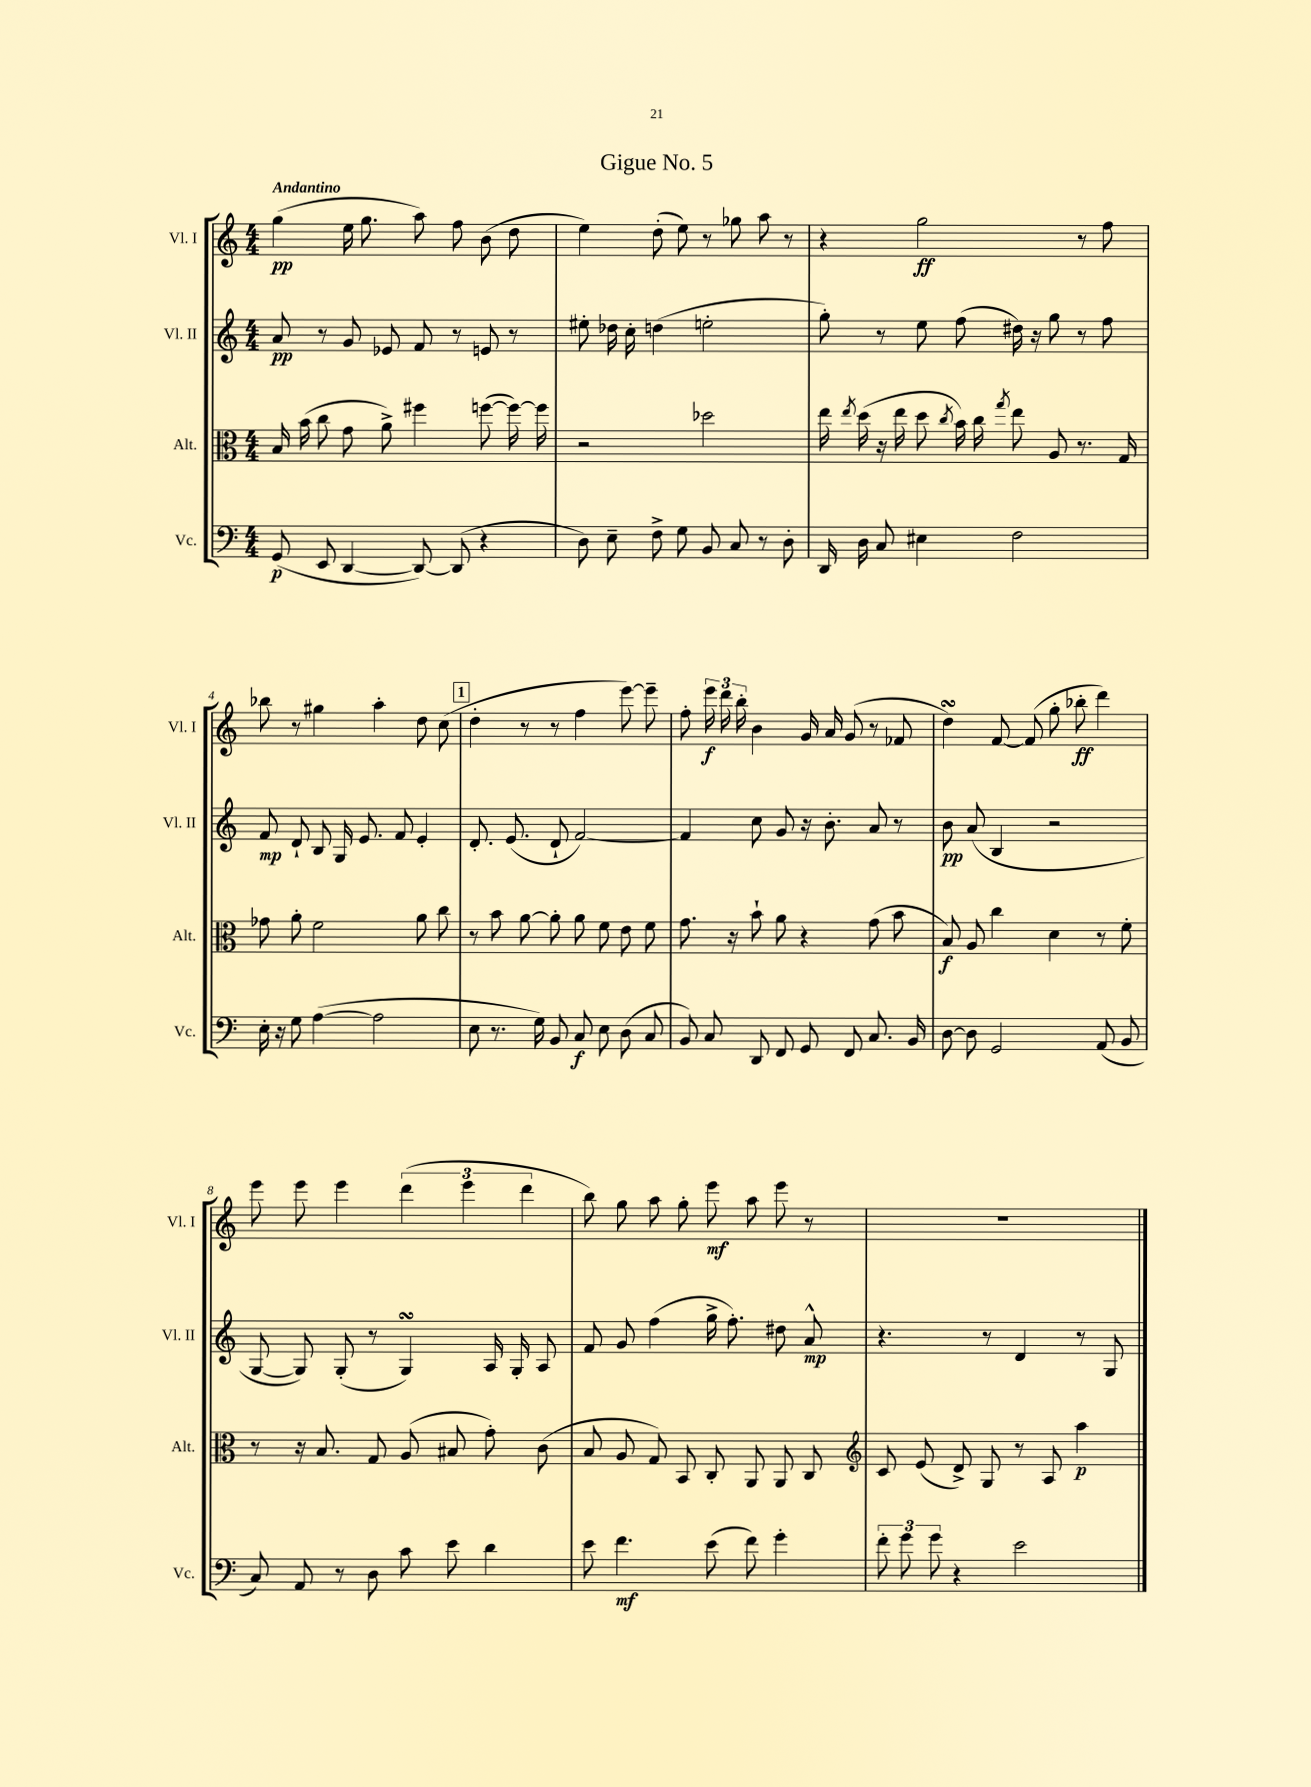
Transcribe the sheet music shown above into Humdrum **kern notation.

**kern	**dynam	**kern	**dynam	**kern	**dynam	**kern	**dynam
*part4	*part4	*part3	*part3	*part2	*part2	*part1	*part1
*staff4	*staff4	*staff3	*staff3	*staff2	*staff2	*staff1	*staff1
*I"Vc.	*	*I"Alt.	*	*I"Vl. II	*	*I"Vl. I	*
*I'Vc.	*	*I'Alt.	*	*I'Vl. II	*	*I'Vl. I	*
*clefF4	*	*clefC3	*	*clefG2	*	*clefG2	*
*k[]	*	*k[]	*	*k[]	*	*k[]	*
*M4/4	*	*M4/4	*	*M4/4	*	*M4/4	*
=1	=1	=1	=1	=1	=1	=1	=1
!	!	!	!	!	!	!LO:TX:a:B:t=Andantino	!
(8GG/	p	16B/	.	8a/	pp	(4gg\	pp
.	.	(16b\	.	.	.	.	.
8EE/	.	8cc\	.	8r	.	.	.
[4DD/	.	8g\	.	8g/	.	16ee\	.
.	.	.	.	.	.	8.gg\	.
.	.	8a^\)	.	8e-X/	.	.	.
8DD/_)	.	4ff#X\	.	8f/	.	8aa\)	.
(8DD/]	.	.	.	8r	.	8ff\	.
4r	.	([8ffn\	.	8en/	.	(8b\	.
.	.	16ff\_)	.	8r	.	8dd\	.
.	.	16ff\]	.	.	.	.	.
=2	=2	=2	=2	=2	=2	=2	=2
8D\)	.	2r	.	8ee#X'\	.	4ee\)	.
8E~\	.	.	.	16dd-X\	.	.	.
.	.	.	.	16cc'\	.	.	.
8F^\	.	.	.	(4ddn\	.	(8dd'\	.
8G\	.	.	.	.	.	8ee\)	.
8BB/	.	2dd-X\	.	2een'\	.	8r	.
8C/	.	.	.	.	.	8gg-X\	.
8r	.	.	.	.	.	8aa\	.
8D'\	.	.	.	.	.	8r	.
=3	=3	=3	=3	=3	=3	=3	=3
16DD/	.	16ee\	.	8gg'\)	.	4r	.
.	.	8qee/	.	.	.	.	.
16D\	.	(16dd\	.	.	.	.	.
8C/	.	16r	.	8r	.	.	.
.	.	16ee\	.	.	.	.	.
4E#X\	.	8dd\	.	8ee\	.	2gg\	ff
.	.	8qcc/	.	.	.	.	.
.	.	16b\)	.	(8ff\	.	.	.
.	.	16cc\	.	.	.	.	.
.	.	8qgg/	.	.	.	.	.
2F\	.	8ee\	.	16dd#X\)	.	.	.
.	.	.	.	16r	.	.	.
.	.	8A/	.	8gg\	.	.	.
.	.	8.r	.	8r	.	8r	.
.	.	.	.	8ff\	.	8ff\	.
.	.	16G/	.	.	.	.	.
!!LO:LB:g=z
=4	=4	=4	=4	=4	=4	=4	=4
16E'\	.	8g-X\	.	8f/	mp	8bb-X\	.
16r	.	.	.	.	.	.	.
8G\	.	8a'\	.	8d`/	.	8r	.
([4A\	.	2f\	.	8B/	.	4gg#X\	.
.	.	.	.	16G/	.	.	.
.	.	.	.	8.e/	.	.	.
2A\]	.	.	.	.	.	4aa'\	.
.	.	.	.	8f/	.	.	.
.	.	8a\	.	4e'/	.	8dd\	.
.	.	8cc\	.	.	.	(8cc\	.
!!LO:REH:place=s1:t=1
=5	=5	=5	=5	=5	=5	=5	=5
8E\	.	8r	.	8.d'/	.	4dd'\	.
8.r	.	8b\	.	.	.	.	.
.	.	.	.	(8.e/	.	.	.
.	.	[8a\	.	.	.	8r	.
16G\)	.	.	.	.	.	.	.
8BB/	.	8a'\]	.	8d`/	.	8r	.
8C/	f	8a\	.	[2f/)	.	4ff\	.
8E\	.	8f\	.	.	.	.	.
(8D\	.	8e\	.	.	.	[8eee\)	.
8C/	.	8f\	.	.	.	8eee~\]	.
=6	=6	=6	=6	=6	=6	=6	=6
8BB/)	.	8.g\	.	4f/]	.	8ff'\	.
8C/	.	.	.	.	.	24eee\	f
.	.	.	.	.	.	24ddd\	.
.	.	16r	.	.	.	.	.
.	.	.	.	.	.	24bb'\	.
8DD/	.	8b`\	.	8cc\	.	4b\	.
8FF/	.	8a\	.	8g/	.	.	.
8GG/	.	4r	.	16r	.	16g/	.
.	.	.	.	8.b'\	.	16a/	.
8FF/	.	.	.	.	.	(8g/	.
8.C/	.	(8g\	.	8a/	.	8r	.
.	.	8b\	.	8r	.	8f-X/	.
16BB/	.	.	.	.	.	.	.
=7	=7	=7	=7	=7	=7	=7	=7
[8D\	.	8B/)	f	8b\	pp	4ddsSSS\)	.
8D\]	.	8A/	.	(8a/	.	.	.
2GG/	.	4cc\	.	4B/	.	[8f/	.
.	.	.	.	.	.	(8f/]	.
.	.	4d\	.	2r	.	8gg'\	.
.	.	.	.	.	.	8bb-X'\	ff
(8AA/	.	8r	.	.	.	4ddd\)	.
8BB/	.	8f'\	.	.	.	.	.
!!LO:LB:g=z
=8	=8	=8	=8	=8	=8	=8	=8
8C/)	.	8r	.	[8G/	.	8eee\	.
8AA/	.	16r	.	8G/])	.	8eee\	.
.	.	8.B/	.	.	.	.	.
8r	.	.	.	(8G'/	.	4eee\	.
8D\	.	8G/	.	8r	.	.	.
8c\	.	(8A/	.	4GsSSS/)	.	(6ddd\	.
8e\	.	8B#X/	.	.	.	.	.
.	.	.	.	.	.	6eee\	.
4d\	.	8g'\)	.	16A/	.	.	.
.	.	.	.	16G'/	.	.	.
.	.	.	.	.	.	6ddd\	.
.	.	(8c\	.	8A/	.	.	.
=9	=9	=9	=9	=9	=9	=9	=9
8e\	.	8B/	.	8f/	.	8bb\)	.
4.f\	mf	8A/	.	8g/	.	8gg\	.
.	.	8G/)	.	(4ff\	.	8aa\	.
.	.	8BB/	.	.	.	8gg'\	.
(8e\	.	8C'/	.	16gg^\	.	8eee\	mf
.	.	.	.	8.ff'\)	.	.	.
8f\)	.	8AA/	.	.	.	8aa\	.
4g'\	.	8AA/	.	8dd#X\	.	8eee\	.
.	.	8C/	.	8a^^/	mp	8r	.
=10	=10	=10	=10	=10	=10	=10	=10
*	*	*clefG2	*	*	*	*	*
12f'\	.	8c/	.	4.r	.	1r	.
12g\	.	.	.	.	.	.	.
.	.	(8e/	.	.	.	.	.
12g\	.	.	.	.	.	.	.
4r	.	8d^/)	.	.	.	.	.
.	.	8G/	.	8r	.	.	.
2e\	.	8r	.	4d/	.	.	.
.	.	8A/	.	.	.	.	.
.	.	4aa\	p	8r	.	.	.
.	.	.	.	8G/	.	.	.
==	==	==	==	==	==	==	==
*-	*-	*-	*-	*-	*-	*-	*-
